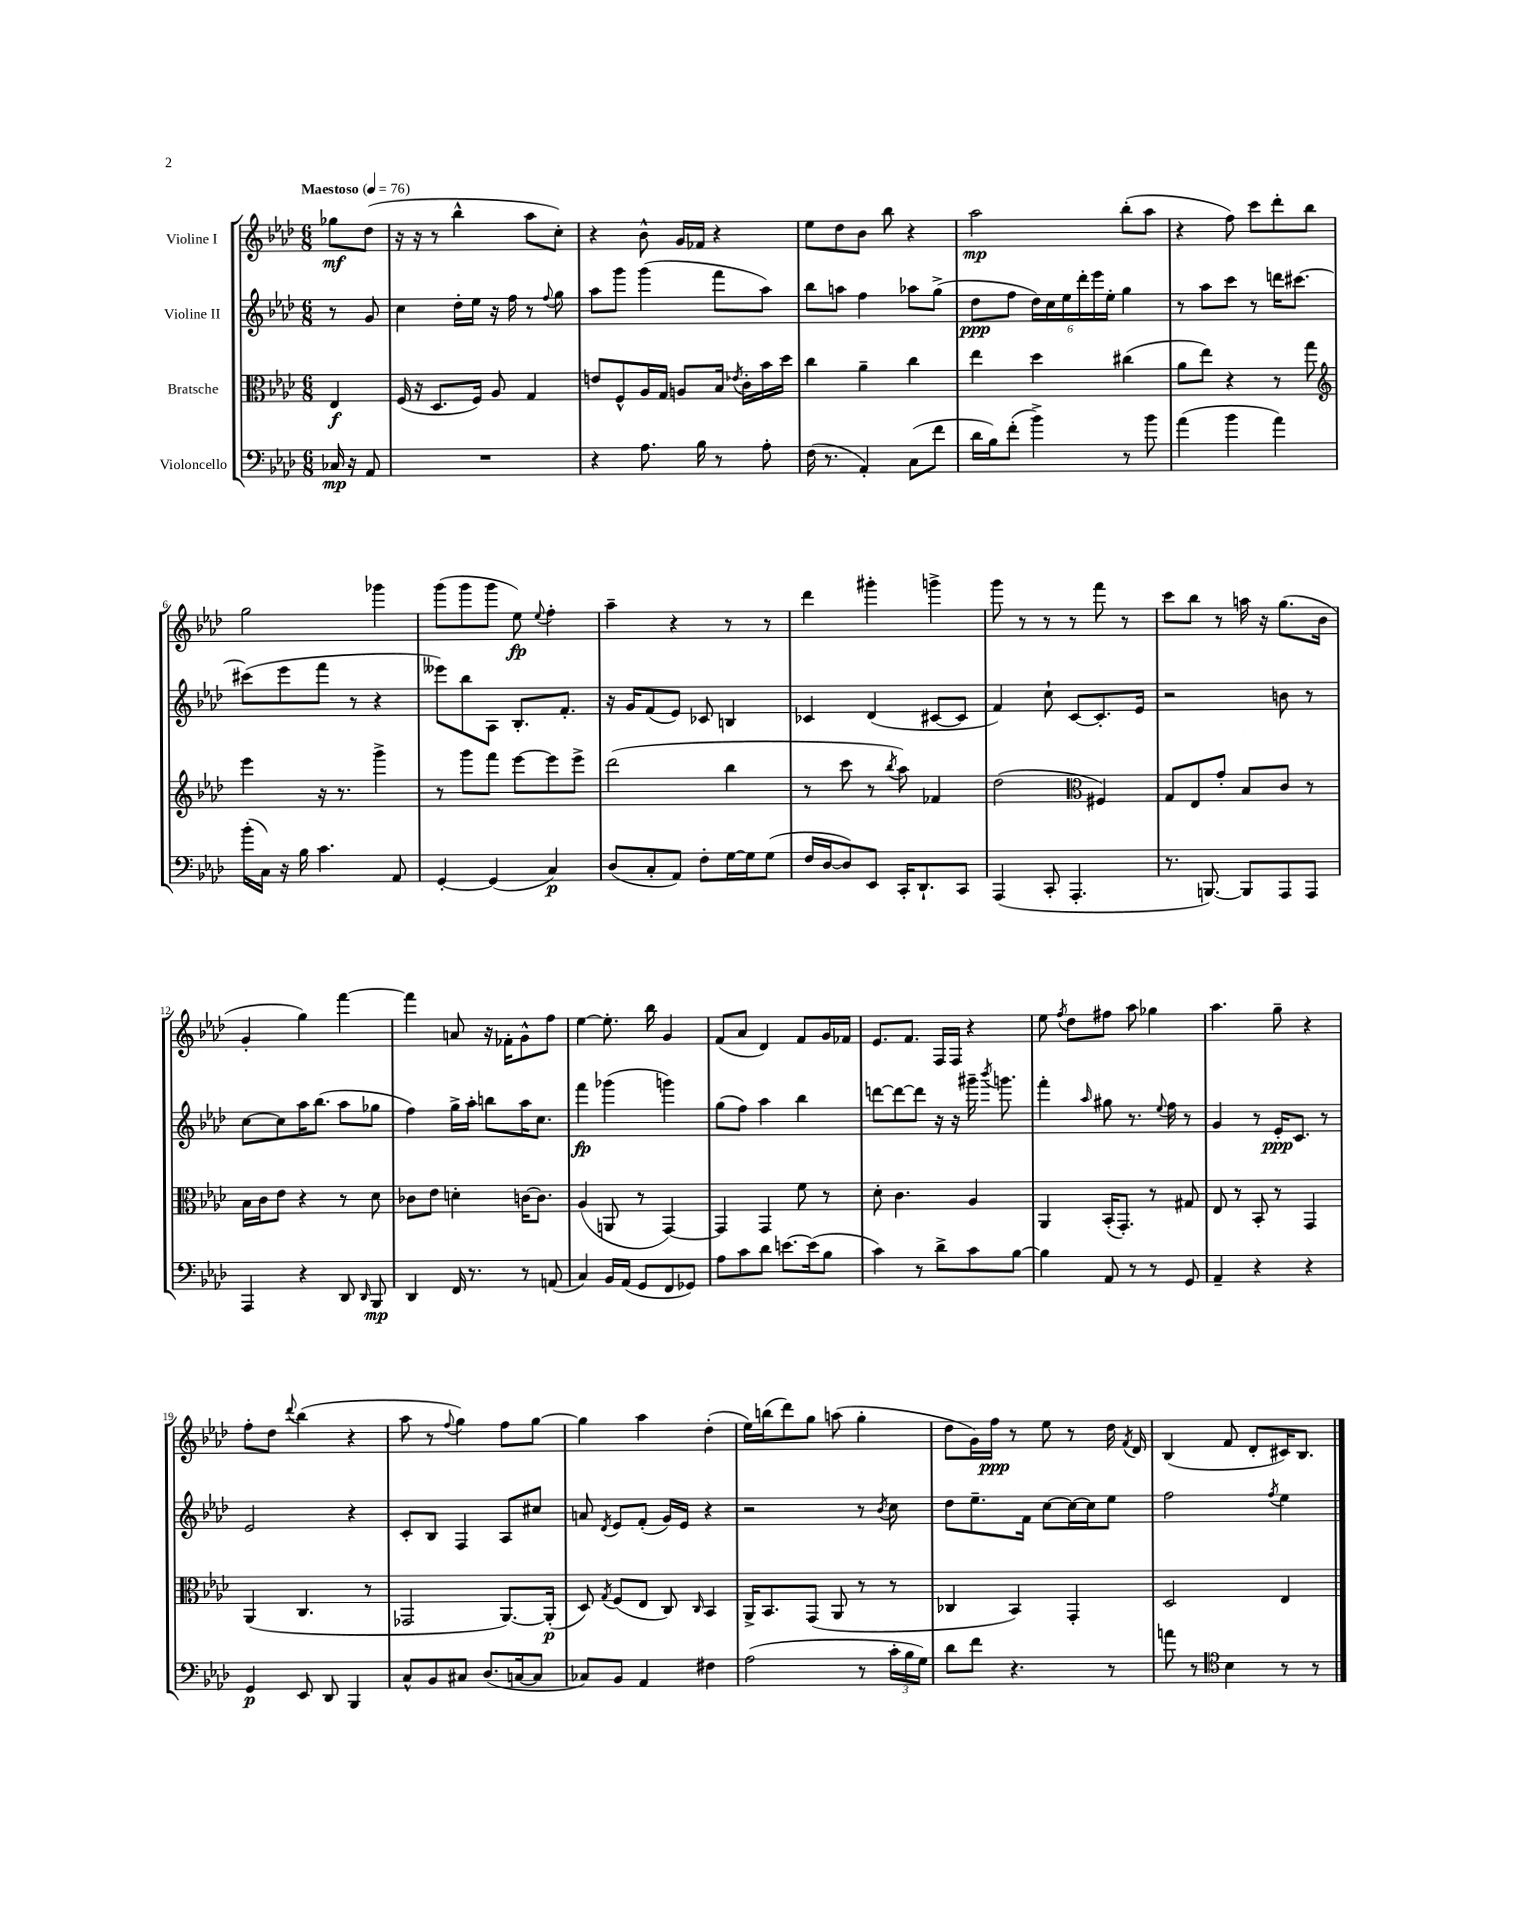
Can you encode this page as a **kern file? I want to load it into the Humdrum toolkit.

**kern	**kern	**kern	**kern
*staff4	*staff3	*staff2	*staff1
*clefF4	*clefC3	*clefG2	*clefG2
*k[b-e-a-d-]	*k[b-e-a-d-]	*k[b-e-a-d-]	*k[b-e-a-d-]
*M6/8	*M6/8	*M6/8	*M6/8
*MM76	*MM76	*MM76	*MM76
16C-	4E-	8r	8gg-
16r	.	.	.
8AA-	.	8g	(8dd-
=	=	=	=
2.r	(16F	4cc	16r
.	16r	.	16r
.	8.D-	.	8r
.	.	16dd-'	4bb-^^
.	16F)	16ee-	.
.	8A-	16r	.
.	.	16ff	.
.	4G	8r	8aa-
.	.	8qqff	.
.	.	8gg	8cc')
=	=	=	=
4r	8e	8aa-	4r
.	8F^^	8ggg	.
8.A-	16A-	(4ggg	8b-^^
.	16G	.	.
.	8A	.	16g
16B-	.	.	16f-
8r	16B-	8fff	4r
.	8qe-	.	.
.	16c'	.	.
8A-'	16b-	8aa-)	.
.	16dd-	.	.
=	=	=	=
(16F	4cc	8bb-	8ee-
8.r	.	.	.
.	.	8aa	8dd-
4AA-')	4a-~	4ff	8b-
.	.	.	8bb-
(8C	4cc	8aa-	4r
8f	.	(8gg^	.
=	=	=	=
16d-	4ee-	8dd-	2aa-
16B-)	.	.	.
(8f'	.	8ff	.
4b-^)	4dd-	24dd-)	.
.	.	24cc	.
.	.	24ee-	.
.	.	24ddd-'	.
.	.	24eee-	.
.	.	24ee-'	.
8r	(4cc#	4gg	(8bb-'
8b-	.	.	8aa-
=	=	=	=
(4a-	8a-	8r	4r
.	8ee-)	8aa-	.
4b-	4r	8ccc	8ff)
.	.	8r	8ccc
4a-)	8r	16ddd	8ddd-'
.	.	[8.ccc#	.
.	8gg	.	8bb-
=	=	=	=
*	*clefG2	*	*
(16b-'	4eee-	(8ccc#]	2gg
16C)	.	.	.
16r	.	8eee-	.
16B-	.	.	.
4.c	16r	8fff	.
.	8.r	.	.
.	.	8r	.
.	4ggg^	4r	4ggg-
8AA-	.	.	.
=	=	=	=
[4GG'	8r	8eee--)	(8ggg
.	8ggg	8bb-	8ggg
(4GG]	8fff	8A-	8ggg
.	[8eee-	8.B-'	8ee-)
.	.	.	8qqee-
4C)	8eee-]	.	4ff'
.	.	8.f'	.
.	8eee-^	.	.
=	=	=	=
(8D-	(2ddd-	16r	4aa-~
.	.	16g	.
8C'	.	(8f	.
8AA-)	.	8e-)	4r
8F'	.	8c-	.
[16G	4bb-	4B	8r
16G]	.	.	.
(8G	.	.	8r
=	=	=	=
16F	8r	4c-	4ddd-
[16D-	.	.	.
8D-])	8ccc	.	.
8EE-	8r	(4d-	4ggg#'
.	8qbb-	.	.
16CC'	8aa-)	.	.
8.DD-`	.	.	.
.	4f-	[8c#	4ggg^
8CC	.	8c#]	.
=	=	=	=
(4AAA-	(2dd-	4f)	8ggg
.	.	.	8r
8CC'	.	8cc`	8r
4.AAA-'	.	[8c	8r
*	*clefC3	*	*
.	4F#)	8.c']	8fff
.	.	.	8r
.	.	16e-	.
=	=	=	=
8.r	8G	2r	8ccc
.	8E-	.	8bb-
[8.BBB)	.	.	.
.	8g'	.	8r
8BBB]	8B-	.	16aa
.	.	.	16r
8AAA-	8c	8b	(8.gg
8AAA-	8r	8r	.
.	.	.	16b-
=	=	=	=
4AAA-	16B-	[8cc	4g'
.	16c	.	.
.	8e-	8cc]	.
4r	4r	16aa-	4gg)
.	.	(8.bb-	.
8DD-	8r	8aa-	[4fff
16qqDD-	.	.	.
8BBB-	8d-	8gg-	.
=	=	=	=
4DD-	8c-	4ff)	4fff]
.	8e-	.	.
16FF	4d'	16gg^	8a
8.r	.	16aa-'	.
.	.	8bb	16r
.	.	.	16f-'
8r	[16c	16aa-	8g^^
.	8.c]	8.cc	.
(8AA	.	.	8ff
=	=	=	=
4C)	(4A-	4fff	[4ee-
16BB-	8AA	(4ggg-	8.ee-']
(16AA-	.	.	.
8GG	8r	.	.
.	.	.	16bb-
8FF	[4GG)	4ggg)	4g
8GG-)	.	.	.
=	=	=	=
8A-	4GG]	(8gg	(8f
8c	.	8ff)	8a-
8d-	4GG	4aa-	4d-)
[8.e	.	.	.
.	8f	4bb-	8f
(16e]	.	.	.
8B-	8r	.	16g
.	.	.	16f-
=	=	=	=
4c)	8d-'	[8ddd	8.e-
.	4.c	8ddd_	.
.	.	.	8.f
8r	.	8ddd]	.
8d-^	.	16r	16F
.	.	16r	16F
8c	4A-	16ggg#~	4r
.	.	8qbbb-	.
.	.	8.ggg	.
[8B-	.	.	.
=	=	=	=
4B-]	4AA-	4fff'	8ee-
.	.	.	8qff
.	.	.	8dd-
.	.	16qqaa-	.
8AA-	(16BB-'	8gg#	8ff#
.	8.GG')	.	.
8r	.	8.r	8aa-
8r	8r	.	4gg-
.	.	8qqee-	.
.	.	16ff	.
8GG	8G#	8r	.
=	=	=	=
4AA-~	8E-	4g	4.aa-
.	8r	.	.
4r	8BB-'	8r	.
.	8r	16e-'	8gg~
.	.	8.c	.
4r	4GG	.	4r
.	.	8r	.
=	=	=	=
4GG	(4AA-	2e-	8ff'
.	.	.	8dd-
.	.	.	8qqddd-
8EE-	4.C	.	(4bb-
8DD-	.	.	.
4BBB-	.	4r	4r
.	8r	.	.
=	=	=	=
8C^^	2GG-	8c'	8aa-
8BB-	.	8B-	8r
.	.	.	8qqff
8C#	.	4F	4gg)
(8.D-	.	.	.
.	[8.AA-)	8A-	8ff
[16C	.	.	.
8C]	.	8cc#	[8gg
.	(16AA-']	.	.
=	=	=	=
8C-)	8D-)	8a	4gg]
.	8qG	8qd-	.
8BB-	(8F	8e-	.
4AA-	8E-	(8f'	4aa-
.	8C)	16g)	.
.	.	16e-	.
.	16qqC	.	.
4F#	4BB-	4r	(4dd-'
=	=	=	=
(2A-	16AA-^	2r	16ee-)
.	8.BB-	.	(16bb
.	.	.	8ddd-)
.	(8GG	.	8gg
.	8AA-	.	(8aa
8r	8r	8r	4gg'
.	.	8qb-	.
24c'	8r	8cc	.
24B-	.	.	.
24G)	.	.	.
=	=	=	=
8d-	4C-	8dd-	8dd-
8f	.	8.ee-~	16g)
.	.	.	16ff
4.r	4BB-)	.	8r
.	.	16f	.
.	.	[8cc	8ee-
.	4GG'	16cc_	8r
.	.	16cc]	.
8r	.	8ee-	16dd-
.	.	.	8qf
.	.	.	16d-
=	=	=	=
8a	2D-	2ff	(4B-
8r	.	.	.
*clefC4	*	*	*
4B-	.	.	8f
.	.	.	8d-'
.	.	8qff	.
8r	4E-	4ee-	16c#)
.	.	.	8.B-
8r	.	.	.
==	==	==	==
*-	*-	*-	*-
